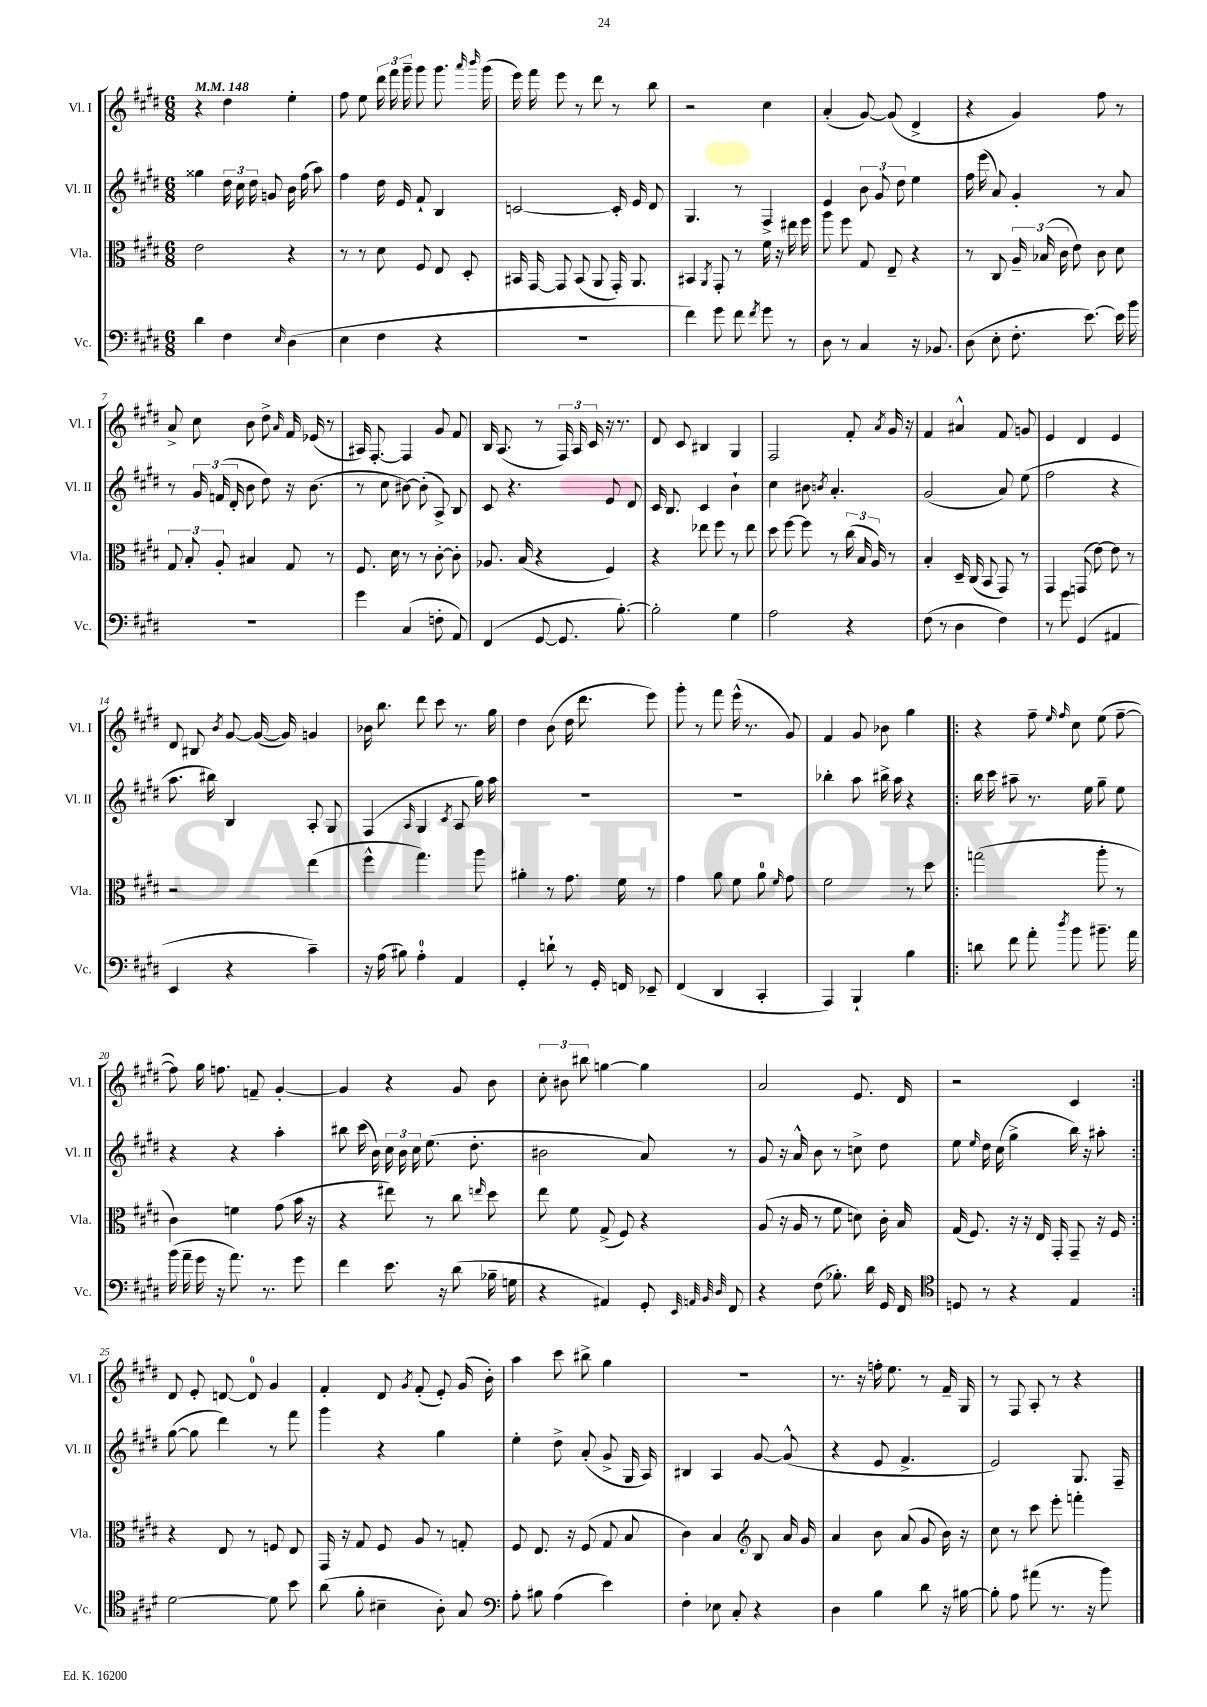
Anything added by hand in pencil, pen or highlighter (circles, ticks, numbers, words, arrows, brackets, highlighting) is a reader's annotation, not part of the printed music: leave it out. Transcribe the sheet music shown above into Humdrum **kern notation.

**kern	**kern	**kern	**kern
*part4	*part3	*part2	*part1
*staff4	*staff3	*staff2	*staff1
*I"Vc.	*I"Vla.	*I"Vl. II	*I"Vl. I
*I'Vc.	*I'Vla.	*I'Vl. II	*I'Vl. I
*clefF4	*clefC3	*clefG2	*clefG2
*k[f#c#g#d#]	*k[f#c#g#d#]	*k[f#c#g#d#]	*k[f#c#g#d#]
*M6/8	*M6/8	*M6/8	*M6/8
*MM148	*MM148	*MM148	*MM148
=1	=1	=1	=1
4d#\	2e\	4gg##X\	4r
4F#\	.	24dd#\	4dd#\
.	.	24cc#\	.
.	.	24dd#\	.
.	.	8gn/	.
16qqE/	.	.	.
(4D#\	4r	16b\	4ee'\
.	.	(16ff#\	.
.	.	8aa\)	.
=2	=2	=2	=2
4E\	8r	4ff#\	8ff#\
.	8r	.	8ee\
4F#\	8d#\	16dd#\	24ddd#\
.	.	.	24fff#\
.	.	16e/	.
.	.	.	24ggg#~\
.	8F#/	8f#`/	8ggg#\
4r	8E/	4B/	8.ggg#\
.	8D#'/	.	.
.	.	.	16qqaaa/
.	.	.	16qqbbb/
.	.	.	(16ggg#\
=3	=3	=3	=3
2.r	16BB#X/	[2cn/	16eee\)
.	[16GG#/	.	16fff#\
.	8GG#/]	.	8eee\
.	(8BB#/	.	8r
.	8AA/	.	8ddd#\
.	16GG#'/)	16c'/]	8r
.	8.AA/	16e/	.
.	.	8d#/	8bb\
=4	=4	=4	=4
4f#\)	4BB#X/	4.G#/	2r
.	8qAA/	.	.
8g#\	8GG#'/	.	.
8f#\	8r	8r	.
8qf#/	.	.	.
8g#\	16f#\	4F#^/	4cc#\
.	16r	.	.
8r	16ee#X\	.	.
.	16ff#\	.	.
=5	=5	=5	=5
8D#\	8aa\	4e/	(4a'/
8r	8ff#\	.	.
4C#/	8G#/	12b\	[8g#/)
.	.	12g#/	.
.	8E~/	.	(8g#/]
.	.	12dd#\	.
16r	4r	4ee\	4d#^/
8.BB-X/	.	.	.
=6	=6	=6	=6
(8D#\	8r	16ff#\	4r
.	.	(16eee\	.
8E'\	8C#/	8a/)	.
8.F#'\	24A~/	4g#'/	4g#/)
.	(24B-X/	.	.
.	24c#\	.	.
.	8e\)	.	.
[8.e\)	.	.	.
.	8c#\	8r	8ff#\
16e\]	8d#\	8a/	8r
16b\	.	.	.
!!LO:LB:g=z
=7	=7	=7	=7
2.r	12G#/	8r	8a^/
.	12B'/	.	.
.	.	24g#/	8cc#\
.	12A'/	(24fn/	.
.	.	24d#'/	.
.	4B#X/	8b\	8b\
.	.	8dd#\)	8dd#^\
.	.	.	16qqa/
.	8G#/	16r	16f#/
.	.	(8.b\	(16e-X/
.	8r	.	8r
=8	=8	=8	=8
4g#\	8.F#/	8r	16A#X/)
.	.	.	[8.F#'/
.	.	8cc#\	.
.	16d#\	.	.
(4C#/	8r	[8b#X\)	4F#/]
.	8r	(8b#'\]	.
8Fn'\	[8c#'\	8A^/)	8g#/
8AA/)	8c#'\]	8B/	8f#/
=9	=9	=9	=9
(4FF#/	8.A-X/	8c#/	16B/
.	.	.	(8.A/
.	.	4.r	.
.	(16B/	.	.
[8GG#/	4r	.	8r
8.GG#/]	.	.	24F#/)
.	.	.	24A/
.	.	.	24c#/
.	4F#/)	8e/	16r
[8.B'\)	.	.	8.r
.	.	8d#/	.
=10	=10	=10	=10
2B'\]	4r	16c#/	8d#/
.	.	8.B/	.
.	.	.	8c#/
.	8ee-X\	4c#/	4B#X/
.	8ff#\	.	.
4G#\	8r	4b`\	4G#/
.	8ee-\	.	.
=11	=11	=11	=11
2A\	8dd#\	4cc#\	2F#/
.	[8ff#\	.	.
.	8ff#\]	8b#X\	.
.	.	8qbn/	.
.	8r	4.a'/	.
4r	(24cc#\	.	8f#'/
.	24B/	.	.
.	24A/)	.	.
.	.	.	8qa/
.	8r	.	16g#/
.	.	.	16r
=12	=12	=12	=12
(8F#\	4B'/	(2g#/	4f#/
8r	.	.	.
4D#\	16D#~/	.	4a#X^^/
.	(16C#/	.	.
.	8BB/	.	.
4F#\)	8GG#/)	8a/)	8f#/
.	8r	(8ee\	8gn/
=13	=13	=13	=13
8r	4GG#/	2ff#\	4e/
8g#\	.	.	.
(4GG#/	(8GGn/	.	4d#/
.	[8e\)	.	.
4AA#X/	8e\]	4r	4e/
.	8r	.	.
!!LO:LB:g=z
=14	=14	=14	=14
4EE/	2r	8.aa\	8d#/
.	.	.	8B#X/
.	.	16bb#X\)	.
.	.	.	8qb/
4r	.	4B/	[8g#/
.	.	.	(16g#/_
.	.	.	16g#/])
4c#~\)	(4ee\	8A'/	4gn/
.	.	8G#/	.
=15	=15	=15	=15
16r	4ff#^^\	(4F#/	16b-X\
(16A\	.	.	8.bb\
8B#X\)	.	.	.
.	.	16qqA/	.
4A'\	4.gg#\)	4G#/	8ddd#\
.	.	.	8ccc#\
.	.	8qc#/	.
4AA/	.	8A/	8.r
.	8aa\	16gg#\)	.
.	.	16aa\	16gg#\
=16	=16	=16	=16
4GG#'/	4a#X'\	2.r	4dd#\
8dn`\	8r	.	(8b\
8r	8.g#\	.	16dd#\
.	.	.	8.ddd#\
16GG#'/	.	.	.
16FFn/	16f#\	.	.
8EE-X~/	8r	.	8eee\)
=17	=17	=17	=17
(4FF#/	4g#\	2.r	8ggg#'\
.	.	.	8r
4DD#/	8a\	.	8fff#\
.	8f#\	.	(16eee^^\
.	.	.	8.r
4CC#'/	8a\	.	.
.	16qqf#/	.	.
.	8g#\	.	8g#/)
=18	=18	=18	=18
4AAA/)	2f#\	4bb-X'\	4f#/
4BBB`/	.	8aa\	8g#/
.	.	16bb#X^\	8b-X\
.	.	16aa\	.
4B\	8r	4r	4gg#\
.	8dd#\	.	.
=19!|:	=19!|:	=19!|:	=19!|:
8dn\	(2ggn\	16bb\	4r
.	.	16ccc#\	.
8f#\	.	8aa#X~\	.
8a'\	.	8.r	8ff#~\
.	.	.	16qqee/
8qdd#/	.	.	16qqff#/
8b\	.	.	8cc#\
.	.	16ee\	.
8.b#X~\	8aa'\	8gg#~\	(8ee\
.	8r	8ee\	[8ff#~\
16a\	.	.	.
!!LO:LB:g=z
=20	=20	=20	=20
(16b\	4c#\)	4r	8ff#\])
16a~\	.	.	.
16g#\	.	.	16gg#\
16r	.	.	8.ffn\
8.a\)	4fn\	4r	.
.	.	.	8fn~/
8.r	.	.	.
.	(8g#\	4aa'\	[4g#'/
8g#\	16b\	.	.
.	16r	.	.
=21	=21	=21	=21
4f#\	4r	8bb#X\	4g#/]
.	.	(16ccc#\	.
.	.	16b\)	.
8.e\	8ee#X\)	24cc#\	4r
.	.	24b\	.
.	.	24cc#\	.
.	8r	(8.ee\	.
16r	.	.	.
(8d#\	8cc#\	.	8g#/
.	.	8.dd#'\	.
.	16qqeen/	.	.
16B-X~\	8dd#\	.	8b\
16Gn\	.	.	.
=22	=22	=22	=22
4r	8ee\	2b#X\	12cc#'\
.	.	.	12b#X\
.	8f#\	.	.
.	.	.	12bb#X\
4AA#X/)	(8G#^/	.	[4ggn\
.	8F#/)	.	.
8GG#'/	4r	8a/)	4gg\]
32qqEE/	.	.	.
32qqAAn/	.	.	.
32qqBB/	.	.	.
32qqD#/	.	.	.
8FF#/	.	8r	.
=23	=23	=23	=23
4r	(8A/	8g#/	2a/
.	16r	16r	.
.	16A/	16a^^/	.
(8F#\	8r	8b\	.
8.B-X'\)	8f#\	8r	.
.	8dn\)	8ccn^\	8.e/
16d#\	.	.	.
16GG#/	16c#'\	8dd#\	.
16FF#/	16B/	.	16d#/
=24	=24	=24	=24
*clefC4	*	*	*
8Dn/	(16G#/	8ee\	2r
.	8.F#/)	.	.
.	.	16qqee/	.
8r	.	16dd#\	.
.	.	(16cc#\	.
4r	16r	4gg#^\	.
.	16r	.	.
.	16E/	.	.
.	16GG#'/	.	.
4E/	8GG#~/	16bb\)	4c#/
.	.	16r	.
.	16r	8aa#X'\	.
.	16F#/	.	.
!!LO:LB:g=z
=25:|!	=25:|!	=25:|!	=25:|!
[2d#\	4r	([8gg#\	8d#/
.	.	8gg#\]	8e'/
.	8E/	4ddd#\)	[8dn/
.	8r	.	8d/]
8d#\]	8Fn/	8r	4g#/
8b\	8E/	8fff#\	.
=26	=26	=26	=26
(8a\	16GG#/	4ggg#\	4f#'/
.	16r	.	.
8f#'\	8G#/	.	.
4B#X~\	8F#/	4r	8d#/
.	.	.	8qg#/
.	8A/	.	(8f#'/
8A'\)	8r	4gg#\	8e'/)
8G#/	8Gn'/	.	(16g#/
.	.	.	16b'\)
=27	=27	=27	=27
*clefF4	*	*	*
8A'\	8F#/	4ee'\	4aa\
8B#X\	8.E/	.	.
(4A\	.	8dd#^\	8ccc#\
.	16r	.	.
.	(8F#/	(8a'/	8bb#X^\
4e\)	8G#/	8g#^/	4gg#\
.	8B/	16G#/	.
.	.	16A/)	.
=28	=28	=28	=28
4F#'\	4c#\)	4B#X/	2.r
8E-X\	4B/	4A/	.
8C#'/	.	.	.
*	*clefG2	*	*
4r	8B/	[8g#/	.
.	16a/	(8g#^^/]	.
.	16g#/	.	.
=29	=29	=29	=29
4D#\	4a/	4r	8.r
.	.	.	16r
4B\	8b\	8e/	16ffn'\
.	.	.	8.ee\
.	(8a/	4.f#^/	.
8d#\	8g#/	.	8r
16r	16b\)	.	16f#~/
[16B#X\	16r	.	16G#/
=30	=30	=30	=30
8B#'\]	8cc#\	2e/)	8r
8A\	8r	.	8F#/
(8a#X\	8ccc#\	.	8A'/
8.r	8eee'\	.	8r
.	4fffn'\	8.G#/	4r
16r	.	.	.
8b\)	.	.	.
.	.	16F#~/	.
==	==	==	==
*-	*-	*-	*-
